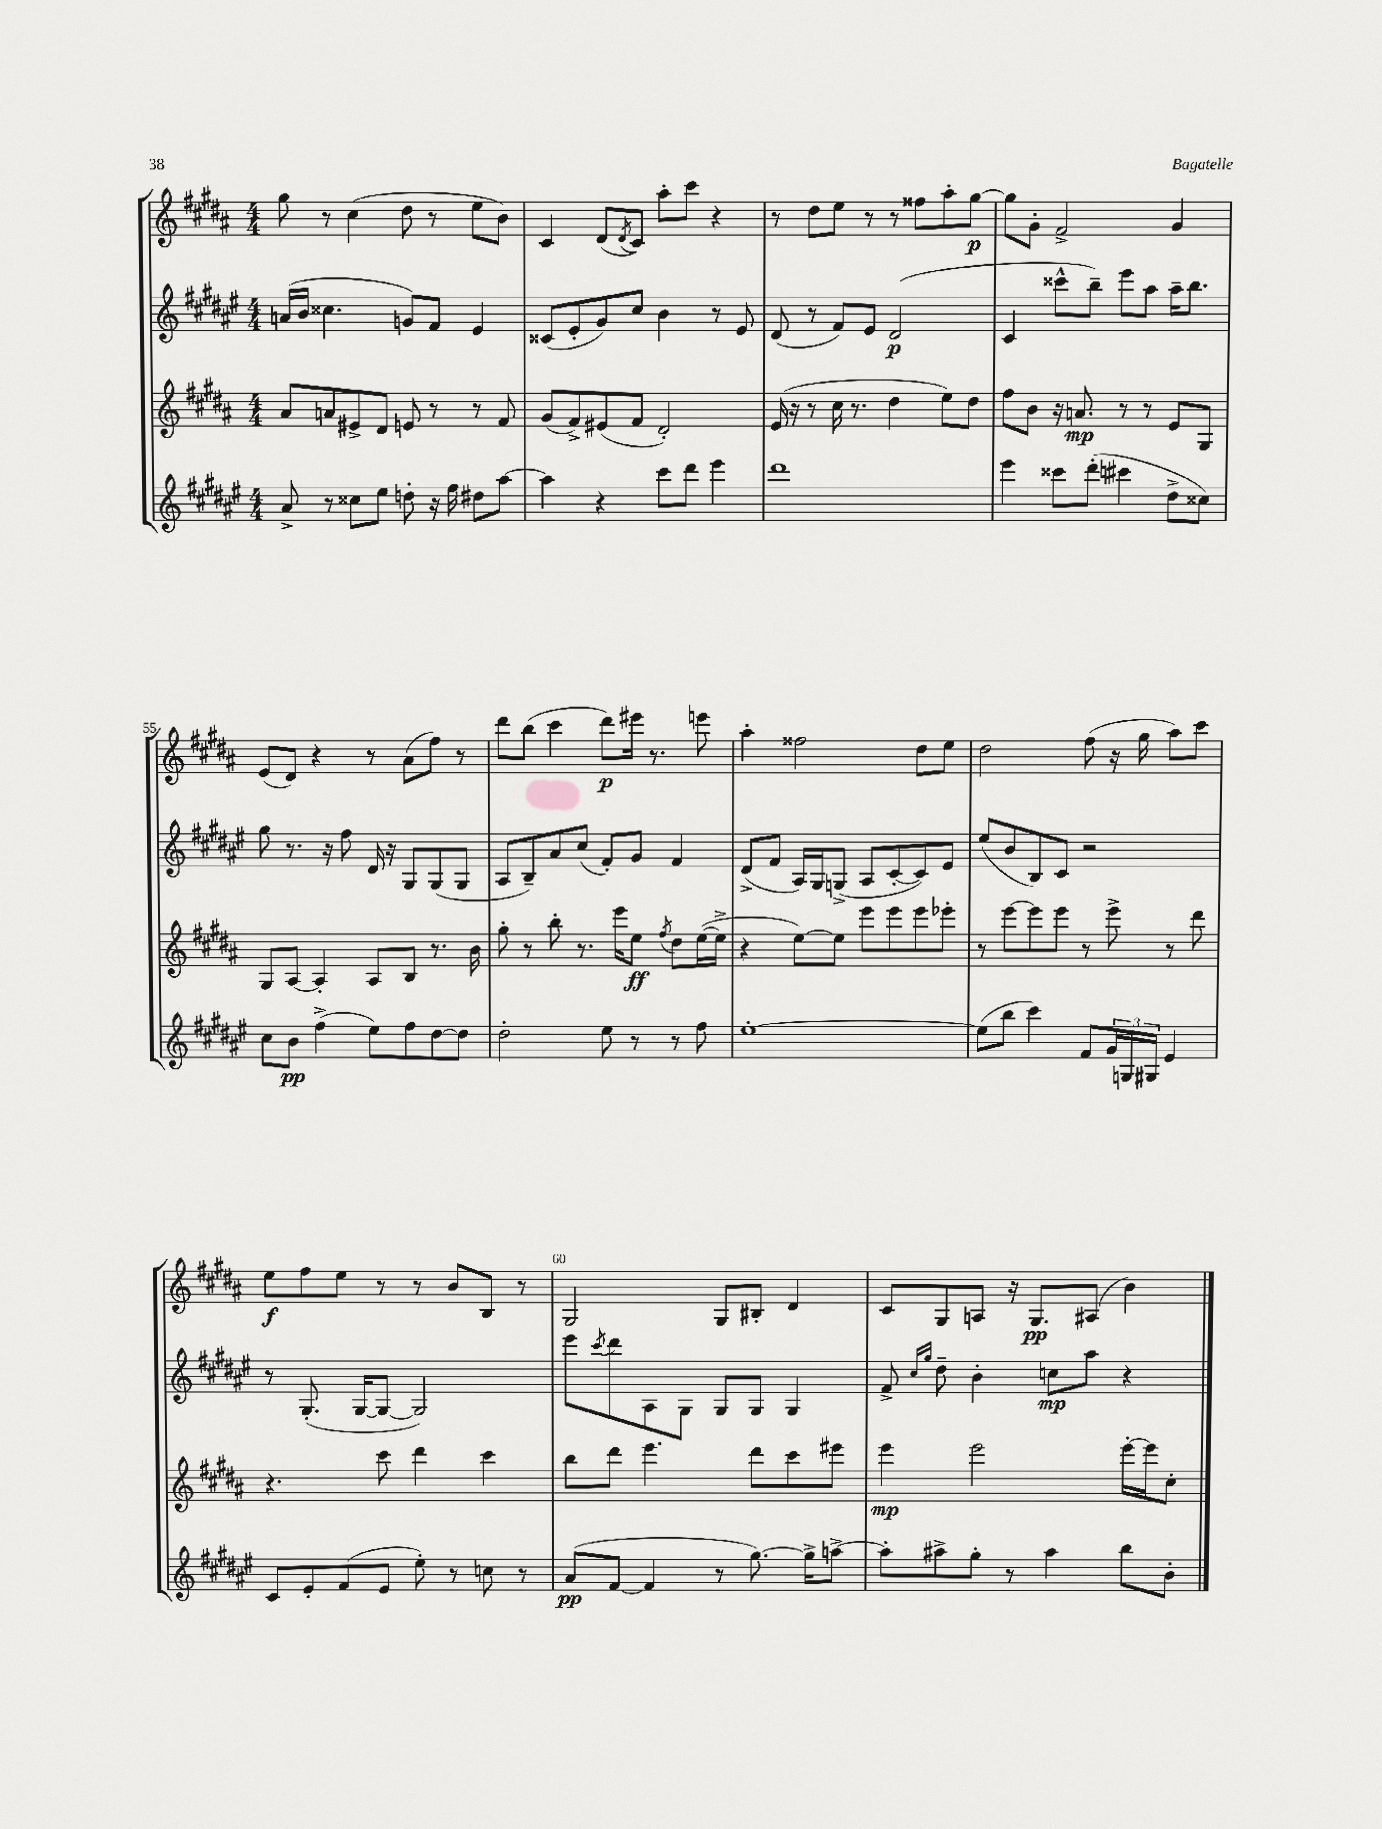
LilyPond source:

<<
\new StaffGroup <<
\new Staff = "s0" {
    \clef treble \key b \major \numericTimeSignature \time 4/4
    gis''8 r8 cis''4( dis''8 r8 e''8 b'8) |
    cis'4 dis'8( \acciaccatura { dis'8 } cis'8) ais''8-. cis'''8 r4 |
    r8 dis''8 e''8 r8 r8 fisis''8 ais''8-. gis''8~\p |
    gis''8 gis'8-. fis'2-> gis'4 |
    e'8( dis'8) r4 r8 ais'8( fis''8) r8 |
    dis'''8 b''8( cis'''4 dis'''8\p) eis'''16 r8. e'''8 |
    ais''4-. fisis''2 dis''8 e''8 |
    dis''2 fis''8( r16 gis''16 ais''8) cis'''8 |
    e''8\f fis''8 e''8 r8 r8 b'8 b8 r8 |
    gis2 gis8 bis8-. dis'4 |
    cis'8 gis8 a8 r16 gis8.\pp ais8( b'4) \bar "|." |
}
\new Staff = "s1" {
    \clef treble \key fis \major \numericTimeSignature \time 4/4
    a'16( b'16 cisis''4. g'8) fis'8 eis'4 |
    cisis'8( eis'8-. gis'8) cis''8 b'4 r8 eis'8 |
    dis'8( r8 fis'8) eis'8 dis'2\p( |
    cis'4 cisis'''8-^ b''8--) eis'''8 ais''8 ais''16-- b''8. |
    gis''8 r8. r16 fis''8 dis'16 r16 gis8 gis8( gis8 |
    ais8 b8--) ais'8 cis''8( fis'8-.) gis'8 fis'4 |
    dis'8->( fis'8 ais16) gis16 g8->( ais8 cis'8~-. cis'8) eis'8 |
    eis''8( b'8 b8) cis'8 r2 |
    r8 gis8.-.( gis16~ gis8~ gis2) |
    eis'''8 \acciaccatura { cis'''8 } dis'''8 ais8 gis8 gis8 gis8 gis4 |
    fis'8-> \grace { cis''16 gis''16 } dis''8-- b'4-. c''8\mp ais''8 r4 \bar "|." |
}
\new Staff = "s2" {
    \clef treble \key b \major \numericTimeSignature \time 4/4
    ais'8 a'8 eis'8-> dis'8 e'8 r8 r8 fis'8 |
    gis'8( fis'8->) eis'8( fis'8 dis'2-.) |
    e'16( r16 r8 cis''16 r8. dis''4 e''8) dis''8 |
    fis''8 b'8 r16 a'8.\mp r8 r8 e'8 gis8 |
    gis8 ais8~ ais4-. ais8 b8 r8. b'16 |
    gis''8-. r8 b''8-. r8. e'''16 e''8\ff \acciaccatura { fis''8 } dis''8 e''16~( e''16-> |
    r4 e''8~) e''8 e'''8 e'''8 e'''8 ees'''8-. |
    r8 e'''8~ e'''8 e'''8 r8 e'''8-> r8 dis'''8 |
    r4. cis'''8 dis'''4 cis'''4 |
    b''8 dis'''8 e'''4. dis'''8 cis'''8 eis'''8 |
    e'''4\mp e'''2 e'''16~-. e'''16 cis''8-. \bar "|." |
}
\new Staff = "s3" {
    \clef treble \key fis \major \numericTimeSignature \time 4/4
    ais'8-> r8 cisis''8 eis''8 d''8-. r16 fis''16 dis''8 ais''8~ |
    ais''4 r4 cis'''8 dis'''8 eis'''4 |
    dis'''1 |
    eis'''4 cisis'''8 dis'''8-.( cis'''4 dis''8-> cisis''8) |
    cis''8 b'8\pp fis''4->( eis''8) fis''8 dis''8~ dis''8 |
    dis''2-. eis''8 r8 r8 fis''8 |
    eis''1~-. |
    eis''8( b''8 cis'''4) fis'8 \tuplet 3/2 { gis'16 g16 gis16 } eis'4 |
    cis'8 eis'8-. fis'8( eis'8 eis''8-.) r8 c''8 r8 |
    ais'8\pp( fis'8~ fis'4 r8 gis''8.~) gis''16-> a''8~-> |
    a''8-. ais''8-> gis''8-. r8 ais''4 b''8 b'8-. \bar "|." |
}
>>
>>
\layout { \context { \Score currentBarNumber = #51 \override BarNumber.break-visibility = ##(#f #t #t) barNumberVisibility = #(every-nth-bar-number-visible 5) } }
